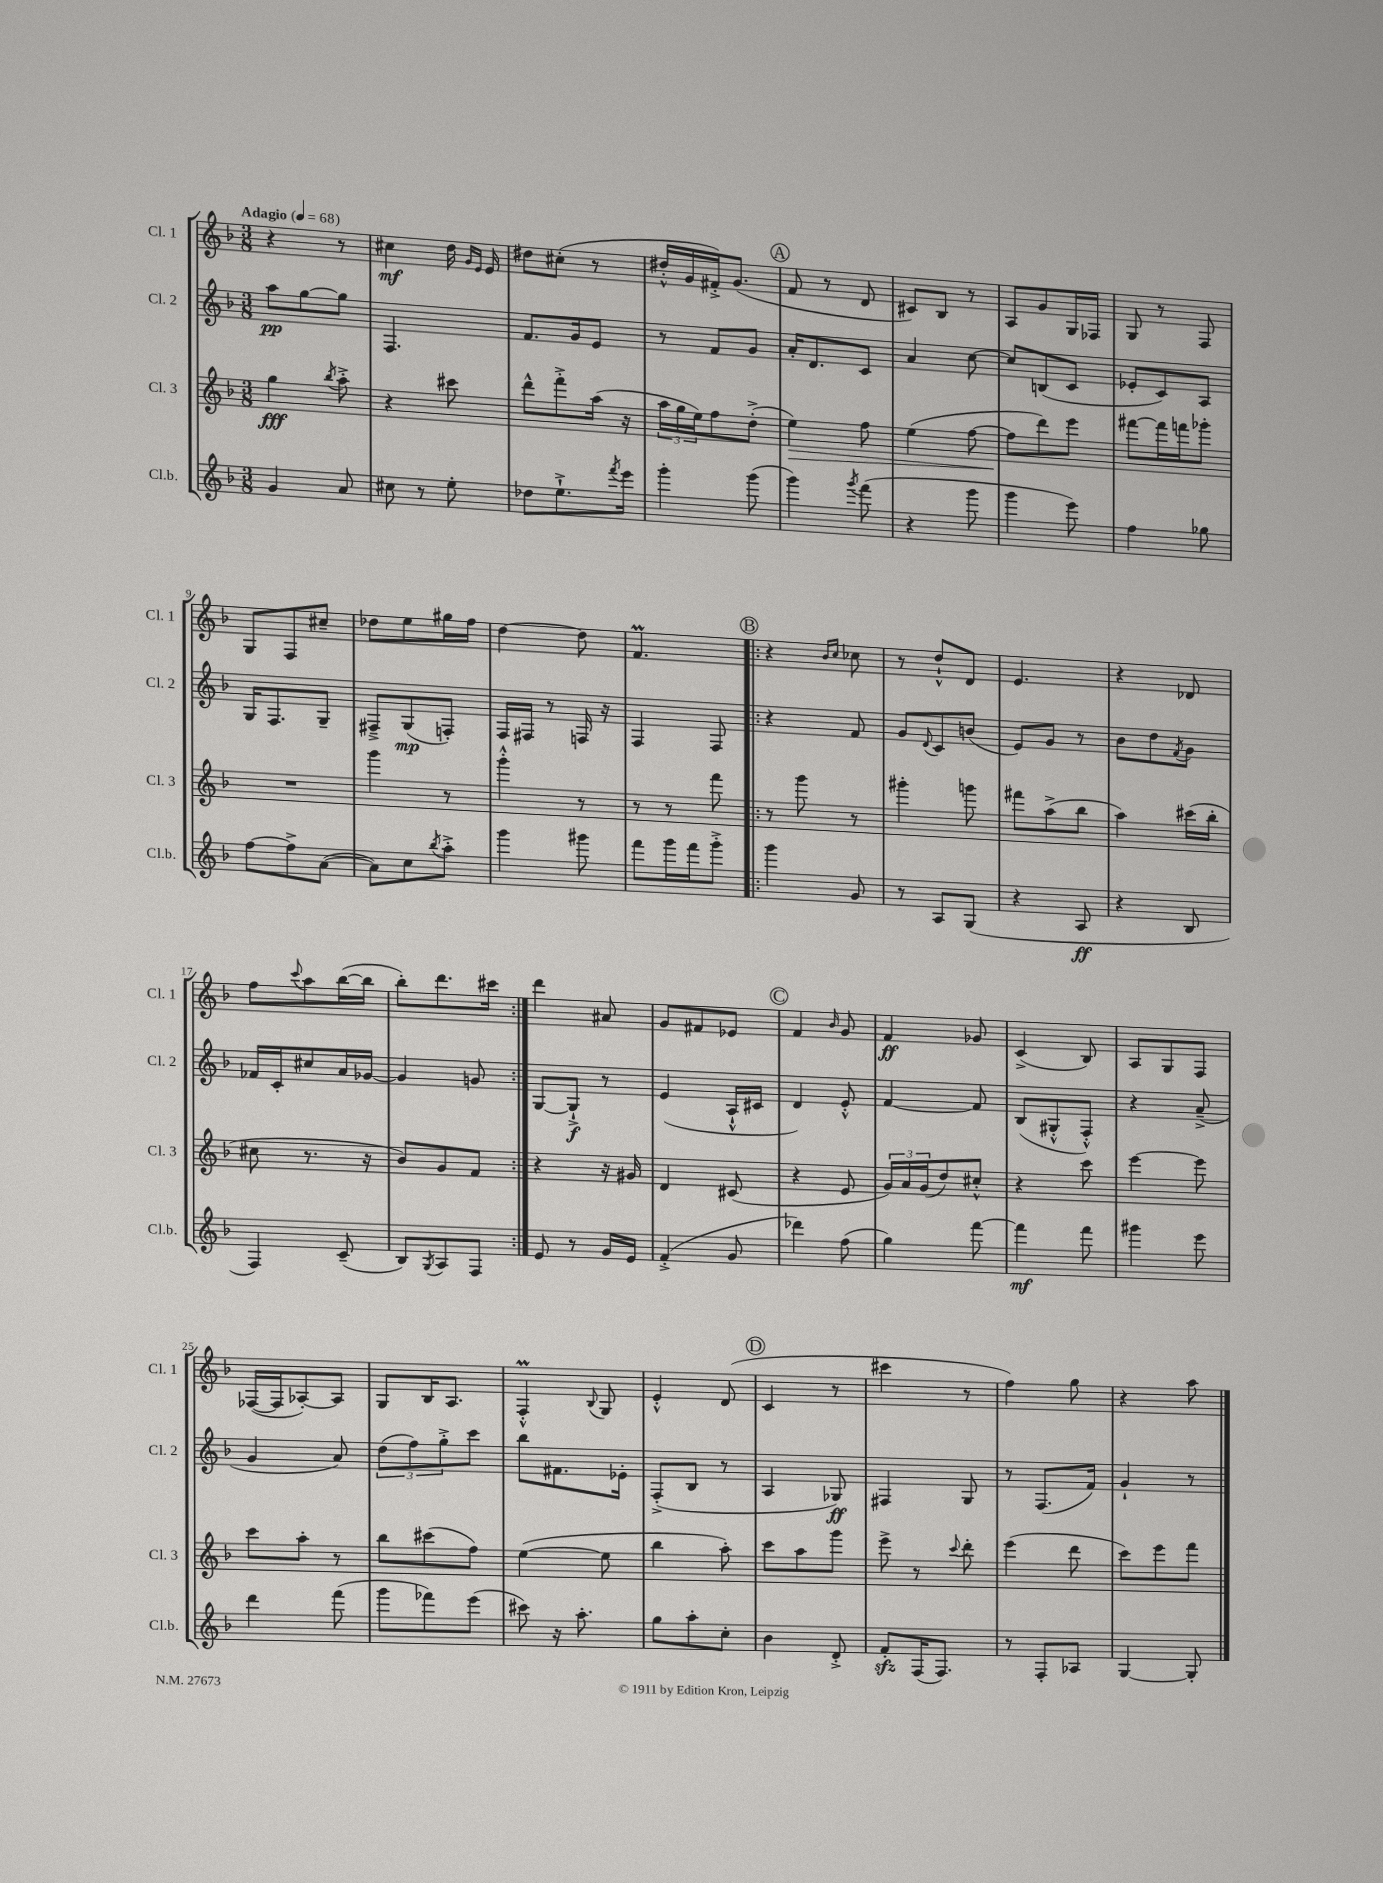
<<
\new StaffGroup <<
\new Staff = "s0" \with { instrumentName = "Cl. 1" shortInstrumentName = "Cl. 1" } {
    \clef treble \key f \major \numericTimeSignature \time 3/8 \tempo "Adagio" 4 = 68
    r4 r8 |
    cis''4\mf d''16 \grace { g'16 e'16 } e'16 |
    dis''8 cis''8-.( r8 |
    dis''16-.-^ g'16 fis'16-.->) g'8.( |
    \mark \markup { \circle "A" } f'8 r8 d'8 |
    cis'8) bes8 r8 |
    a8 g'8 g16 fes16 |
    g8 r8 f8 |
    g8 f8 cis''8-- |
    des''8 e''8 gis''16 f''16 |
    d''4~ d''8 |
    f'4.\prall |
    \repeat volta 2 { \mark \markup { \circle "B" } r4 \grace { bes'16 c''16 } ces''8 |
    r8 d''8-!-^ d'8 |
    e'4. |
    r4 des'8 |
    f''8 \appoggiatura { c'''8 } a''8 bes''16~( bes''16 |
    bes''8-.) d'''8. cis'''16 | }
    d'''4 ais'8 |
    g'8 fis'8 ees'8 |
    \mark \markup { \circle "C" } f'4 \grace { bes'16 } g'8 |
    f'4\ff ges'8 |
    c'4->( bes8) |
    a8 g8 f8 |
    fes16~( fes16 aes8~-.) aes8 |
    g8 bes16 a8. |
    f4-.-^\prall \appoggiatura { bes8 } g8 |
    e'4-.-^ d'8( |
    \mark \markup { \circle "D" } c'4 r8 |
    cis'''4 r8 |
    f''4) g''8 |
    r4 a''8 \bar "|." |
}
\new Staff = "s1" \with { instrumentName = "Cl. 2" shortInstrumentName = "Cl. 2" } {
    \clef treble \key f \major \numericTimeSignature \time 3/8
    a''8\pp g''8~ g''8 |
    f4. |
    f'8. g'16 e'8 |
    r8 f'8 g'8 |
    \mark \markup { \circle "A" } a'16-. d'8. c'8 |
    a'4 c''8~ |
    c''8 b8( c'8 |
    ees'8-. c'8) a8 |
    g16 f8. g8-- |
    fis8---> g8\mp( f8-.) |
    f16 fis16 r8 f16 r16 |
    f4 f8 |
    \repeat volta 2 { \mark \markup { \circle "B" } r4 f'8 |
    g'8 \appoggiatura { d'8 } c'8 b'8( |
    e'8) g'8 r8 |
    bes'8 d''8 \acciaccatura { f'8 } g'8 |
    fes'16 c'16-. cis''8 a'16 ges'16~ |
    ges'4 g'8 | }
    g8~ g8-!->\f r8 |
    e'4( a16-!-^ cis'16 |
    \mark \markup { \circle "C" } d'4) e'8-.-^ |
    f'4~ f'8 |
    bes8( gis8-.-^ f8-.-^) |
    r4 a'8--->( |
    g'4 a'8) |
    \tuplet 3/2 { d''8( f''8) g''8-.-> } c'''8 |
    bes''8 fis'8. ees'16-. |
    f8-.->( bes8 r8 |
    \mark \markup { \circle "D" } a4 ges8\ff) |
    fis4 g8 |
    r8 f8.( f'16) |
    g'4-! r8 \bar "|." |
}
\new Staff = "s2" \with { instrumentName = "Cl. 3" shortInstrumentName = "Cl. 3" } {
    \clef treble \key f \major \numericTimeSignature \time 3/8
    g''4\fff \acciaccatura { bes''8 } a''8-.-> |
    r4 cis'''8 |
    d'''8-^ f'''8-.-> a''16( r16 |
    \tuplet 3/2 { a''16 g''16 e''16) } f''8 d''8-.->( |
    \mark \markup { \circle "A" } e''4\>) f''8 |
    e''4( f''8~ |
    f''8\! d'''8) e'''8 |
    fis'''8~ fis'''16 f'''16 ges'''8-. |
    R4. |
    g'''4 r8 |
    g'''4-.-^ r8 |
    r8 r8 f'''8 |
    \repeat volta 2 { \mark \markup { \circle "B" } r8 g'''8 r8 |
    gis'''4-. g'''8 |
    fis'''8 a''8->( bes''8 |
    a''4) cis'''16( bes''16-. |
    cis''8 r8. r16 |
    bes'8) g'8 f'8 | }
    r4 r16 gis'16 |
    d'4 cis'8( |
    \mark \markup { \circle "C" } r4 e'8 |
    \tuplet 3/2 { g'16) a'16 g'16( } d''8) cis''8-.-^ |
    r4 c'''8 |
    e'''4~ e'''8 |
    c'''8 a''8-. r8 |
    bes''8 cis'''8( f''8) |
    e''4~( e''8 |
    bes''4 a''8-.) |
    \mark \markup { \circle "D" } c'''8 a''8 g'''8 |
    e'''8-> r8 \appoggiatura { c'''8 } d'''8-. |
    e'''4( d'''8 |
    c'''8) e'''8 f'''8 \bar "|." |
}
\new Staff = "s3" \with { instrumentName = "Cl.b." shortInstrumentName = "Cl.b." } {
    \clef treble \key f \major \numericTimeSignature \time 3/8
    g'4 a'8 |
    cis''8 r8 e''8-. |
    des''8 e''8.-!-> \acciaccatura { f'''8 } e'''16 |
    g'''4-. g'''8( |
    \mark \markup { \circle "A" } g'''4) \acciaccatura { g'''8 } f'''8( |
    r4 g'''8 |
    g'''4 e'''8) |
    f''4 ges''8 |
    f''8~ f''8-> a'8~( |
    a'8) c''8 \acciaccatura { bes''8 } a''8-.-> |
    g'''4 gis'''8 |
    f'''8 g'''16 f'''16 g'''8-.-> |
    \repeat volta 2 { \mark \markup { \circle "B" } g'''4 g'8 |
    r8 a8 g8( |
    r4 a8\ff |
    r4 bes8 |
    f4) c'8--( |
    bes8) \acciaccatura { g8 } a8 f8 | }
    e'8 r8 g'16 e'16 |
    f'4-.->( g'8 |
    \mark \markup { \circle "C" } des'''4) f''8( |
    g''4) f'''8~ |
    f'''4\mf f'''8 |
    gis'''4 e'''8 |
    d'''4 f'''8( |
    g'''8 fes'''8) e'''8( |
    cis'''8) r16 a''8.-. |
    g''8 a''8-. c''8-. |
    \mark \markup { \circle "D" } bes'4 d'8-.-> |
    f'8-.\sfz f16( f8.) |
    r8 f8-. aes8 |
    g4~ g8-. \bar "|." |
}
>>
>>
